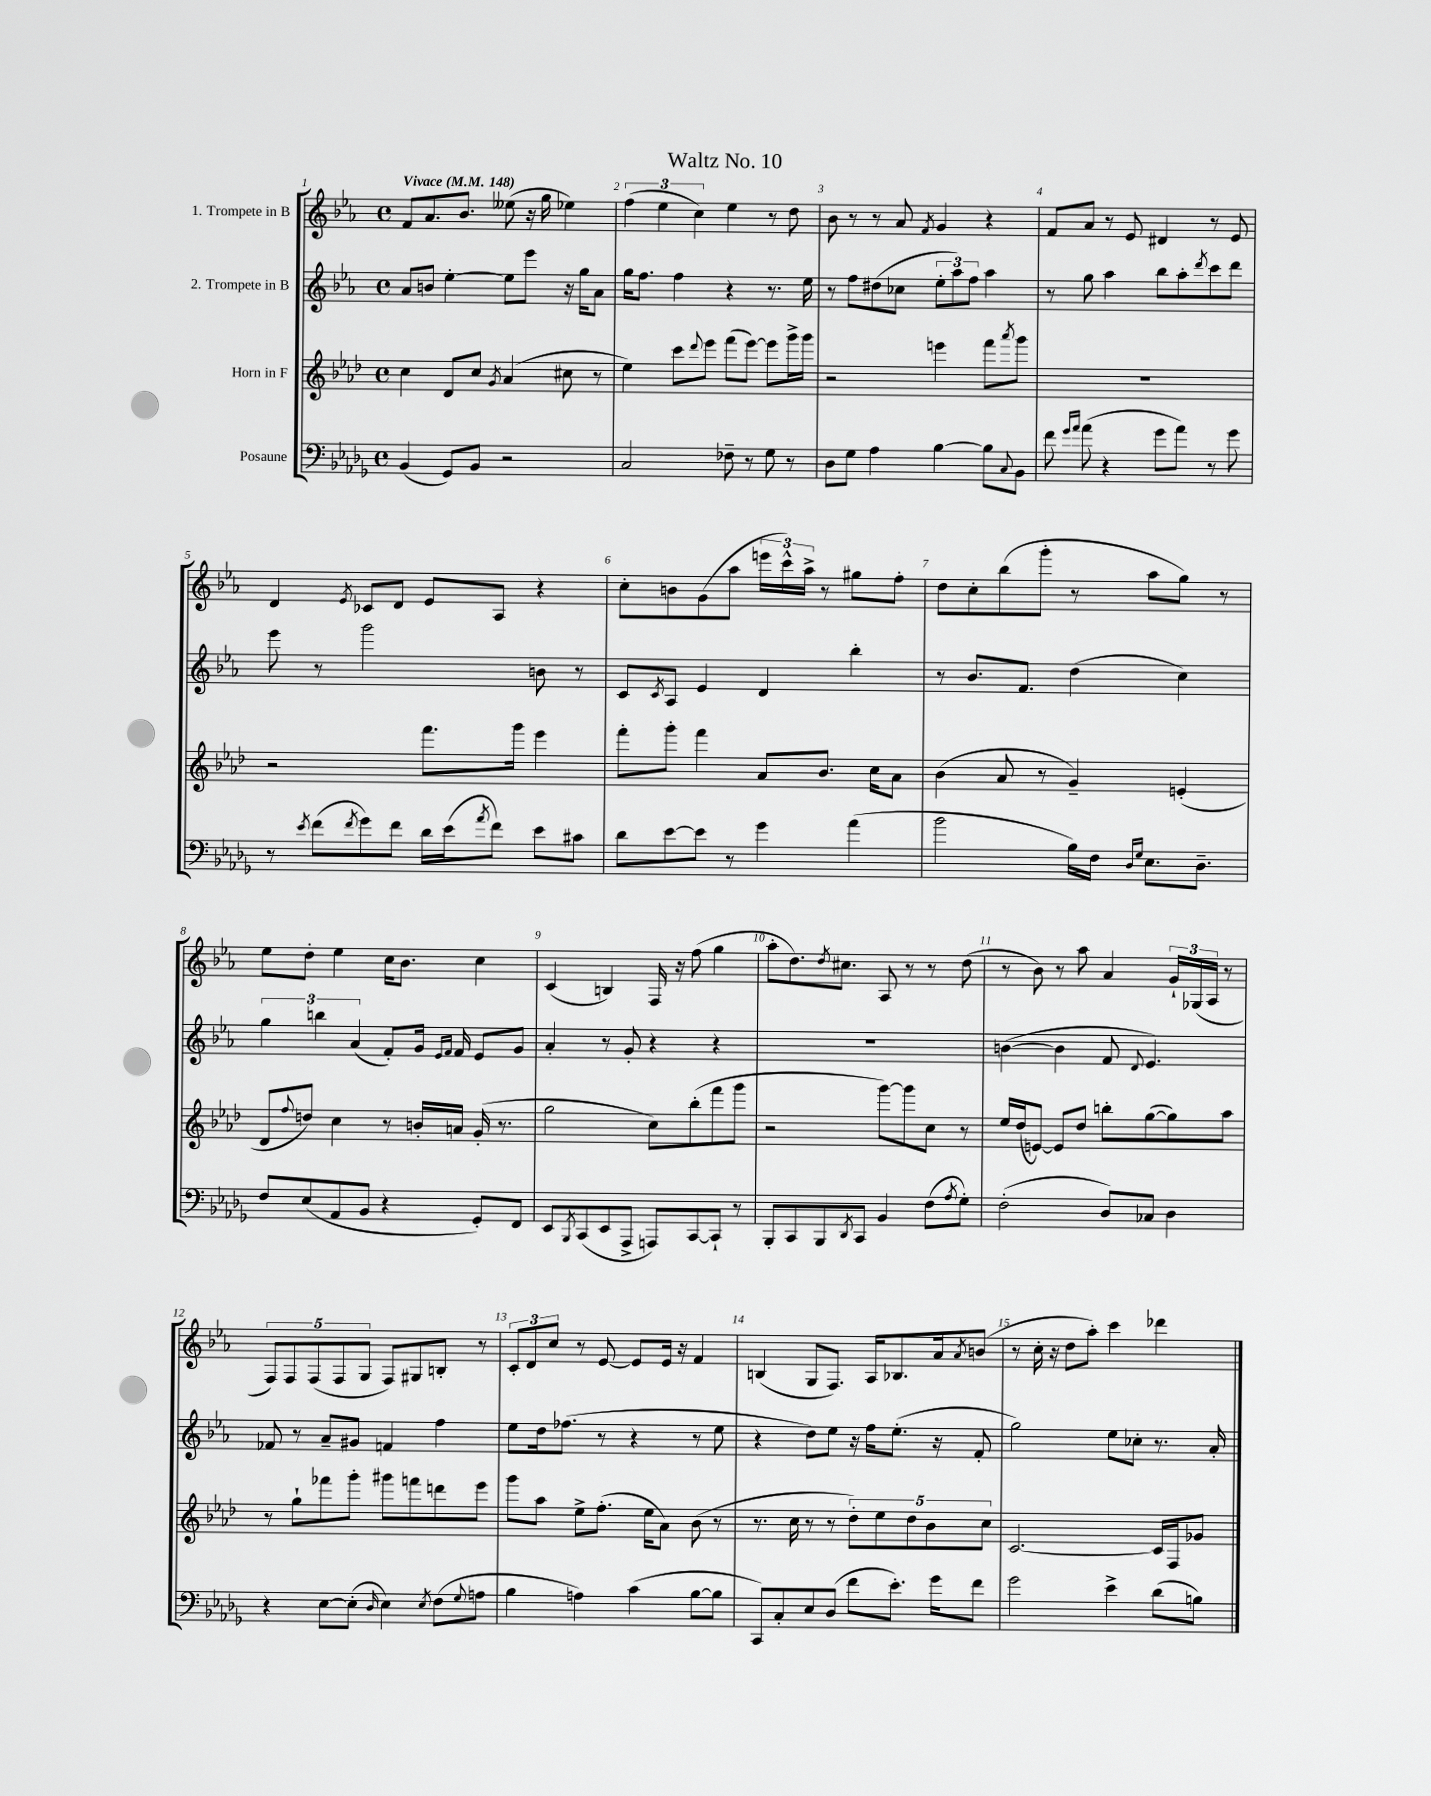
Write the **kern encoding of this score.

**kern	**kern	**kern	**kern
*staff4	*staff3	*staff2	*staff1
*clefF4	*clefG2	*clefG2	*clefG2
*k[b-e-a-d-g-]	*k[b-e-a-d-]	*k[b-e-a-]	*k[b-e-a-]
*M4/4	*M4/4	*M4/4	*M4/4
*met(c)	*met(c)	*met(c)	*met(c)
*MM148	*MM148	*MM148	*MM148
(4BB-/	4cc\	8a-/L	8f/L
.	.	8b/J	8.a-/
8GG-/L)	8d-/L	[4ee-'\	.
.	.	.	8.b-/J
8BB-/J	8cc/J	.	.
.	8qg/	.	.
2r	(4a-/	8ee-\]L	(8ee--\
.	.	8eee-\J	16r
.	.	.	16gg\
.	8cc#\	16r	4ee-\)
.	.	16gg\LK	.
.	8r	8a-\J	.
=	=	=	=
2C/	4ee-\)	16gg\LK	(6ff\
.	.	8.ff\J	.
.	.	.	6ee-\
.	8ccc\L	4ff\	.
.	.	.	6cc\)
.	8qqddd-/	.	.
.	8eee-\J	.	.
8F-~\	(8fff\L	4r	4ee-\
8r	[8eee-\J)	.	.
8G-\	8eee-\]L	8.r	8r
8r	16ggg^\L	.	8dd\
.	16ggg\JJ	16ee-\	.
=	=	=	=
8D-\L	2r	8r	8b-\
8G-\J	.	8ff\L	8r
4A-\	.	(8dd#\	8r
.	.	8cc-\J	8a-/
.	.	.	8qf/
[4B-\	4eee\	12ee-'\L	4g/
.	.	12aa-\)	.
.	.	12ff\J	.
8B-\]L	8fff\L	4aa-\	4r
8qqC/	8qaaa-/	.	.
8BB-\J	8ggg\J	.	.
=	=	=	=
8f\	1r	8r	8f/L
16qqg-/LL	.	.	.
16qqa-/JJ	.	.	.
(8a-\	.	8gg\	8a-/J
4r	.	4aa-\	8r
.	.	.	8e-/
8g-\L	.	8bb-\L	4d#/
8a-\J)	.	8aa-'\	.
.	.	8qddd/	.
8r	.	8ccc\	8r
8g-\	.	8ddd\J	8e-/
=	=	=	=
8r	2r	8eee-\	4d/
8qe-/	.	.	.
(8f\L	.	8r	.
8qf/	.	.	8qe-/
8g-\)	.	2ggg\	8c-/L
8f\J	.	.	8d/J
16d-\LL	8.fff\L	.	8e-/L
(16e-\J	.	.	.
8qa-/	.	.	.
8f\J)	.	.	8A-/J
.	16ggg\Jk	.	.
8e-\L	4eee-\	8b\	4r
8c#\J	.	8r	.
=	=	=	=
8d-\L	8fff'\L	8c/L	8cc'\L
.	.	8qc/	.
[8e-\	8ggg'\J	8A-/J	8b\
8e-\]J	4fff\	4e-/	(8g\
8r	.	.	8aa-\J
4g-\	8a-/L	4d/	24eee\LL
.	.	.	24ccc^^\)
.	.	.	24aa-^\JJ
.	8.b-/J	.	8r
(4a-\	.	4bb-'\	8gg#\L
.	16cc\LK	.	.
.	8a-\J	.	8ff'\J
=	=	=	=
2b-\	(4b-\	8r	8dd\L
.	.	8.b-/L	8cc'\
.	8a-/	.	(8bb-\
.	.	8.f/J	.
.	8r	.	8ggg'\J
16B-\LL)	4g~/)	(4dd\	8r
16F\JJ	.	.	.
16qqD-/LL	.	.	.
16qqG-/JJ	.	.	.
8.E-\L	.	.	8aa-\L
.	(4e'/	4cc\)	8gg\J)
8.D-~\J	.	.	.
.	.	.	8r
=	=	=	=
8F/L	8d-/L	6gg\	8ee-\L
.	8qqff/	.	.
(8E-/	8dd/J)	.	8dd'\J
.	.	6bb\	.
8AA-/	4cc\	.	4ee-\
.	.	(6a-/	.
8BB-/J	.	.	.
4r	8r	8f'/L)	16cc\LK
.	.	.	8.b-\J
.	16b'/LL	16g/Jk	.
.	.	16qqe-/LL	.
.	.	16qqf/JJ	.
.	16a/JJ	16f/	.
8GG-'/L)	(16g'/	8e-/L	4cc\
.	8.r	.	.
8FF/J	.	8g/J	.
=	=	=	=
8EE-/L	2gg\	4a-'/	(4c/
8qBBB-/	.	.	.
(8CC/	.	.	.
8EE-/	.	8r	4B/)
8AAA-^/J	.	8g'/	.
8AAA/L)	8cc\L)	4r	16F/
.	.	.	16r
[8CC/	(8bb-'\	.	(8ff\
8CC`/]J	8fff\	4r	4gg\
8r	8ggg\J	.	.
=	=	=	=
8BBB-'/L	2r	1r	8aa-'\L
8CC/	.	.	8.dd\)
8BBB-/	.	.	.
.	.	.	8qdd/
.	.	.	8.cc#\J
8qDD-/	.	.	.
8CC/J	.	.	.
4BB-/	[8ggg\L)	.	8A-/
.	8ggg\]	.	8r
(8F\L	8cc\J	.	8r
8qA-/	.	.	.
8G-'\J)	8r	.	(8dd\
=	=	=	=
(2F'\	16ee-/LL	([4b\	8r
.	(16dd-/J	.	.
.	[8e/J)	.	8b-\)
.	8e/]L	4b\]	8r
.	8dd-/J	.	8aa-\
8D-/L)	8bb'\L	8f/	4a-/
.	.	8qqd/	.
8C-/J	([8gg\	4.e-/)	.
4D-\	8gg\])	.	24g`/LL
.	.	.	(24G-/
.	.	.	24A-/JJ
.	8aa-\J	.	8r
=	=	=	=
4r	8r	8f-/	10F/L)
.	.	.	10F/
.	8gg`\L	8r	.
.	.	.	(10F/
[8E-\L	8fff-\	8a-~/L	.
.	.	.	10F/
(8E-'\]J	8ggg'\J	8g#/J	.
.	.	.	10G/J
16qqD-/	.	.	.
4E-\)	8ggg#\L	4f/	8F/L)
.	8fff\	.	8G#/
8qE-/	.	.	.
(8F\L	8ddd\	4ff\	8B'/J
8qqG-/	.	.	.
8A\J	8eee-\J	.	8r
=	=	=	=
4B-\	8ggg\L	8ee-\L	12c'/L
.	.	.	12d/
.	8aa-\J	16dd\k	.
.	.	.	12cc/J
.	.	(8.ff-\J	.
4A\)	8ee-^\L	.	8r
.	(8.ff'\J	8r	[8e-/
(4c\	.	4r	8e-/]L
.	16ee-\LK	.	.
.	8a-\J)	.	16e-/Jk
.	.	.	16r
[8B-\L	(8b-\	8r	4f/
8B-\]J	8r	8ee-\	.
=	=	=	=
8CC/L)	8.r	4r	(4B/
8C'/	.	.	.
.	16cc\	.	.
8E-/	8r	8dd\L)	8G/L
(8D-/J	8r	8ee-\J	8.F/J)
8f\L	10dd-'\L)	16r	.
.	.	16ff\LK	16A-/LK
.	10ee-\	.	.
8.e-'\J)	.	(8.ee-'\J	8.B-/
.	10dd-\	.	.
.	10b-\	.	.
16g-\LK	.	16r	16a-/k
.	.	.	8qa-/
8f\J	.	8f'/	(8b/J
.	10cc\J	.	.
=	=	=	=
2g-\	[2.c/	2gg\)	8r
.	.	.	16cc'\
.	.	.	16r
.	.	.	8dd\L
.	.	.	8aa-'\J)
4e-^\	.	8ee-\L	4ccc\
.	.	8cc-'\J	.
(8d-\L	16c/]LL	8.r	4ddd-\
.	16F/J	.	.
8B\J)	8g-/J	.	.
.	.	16a-'/	.
==	==	==	==
*-	*-	*-	*-
